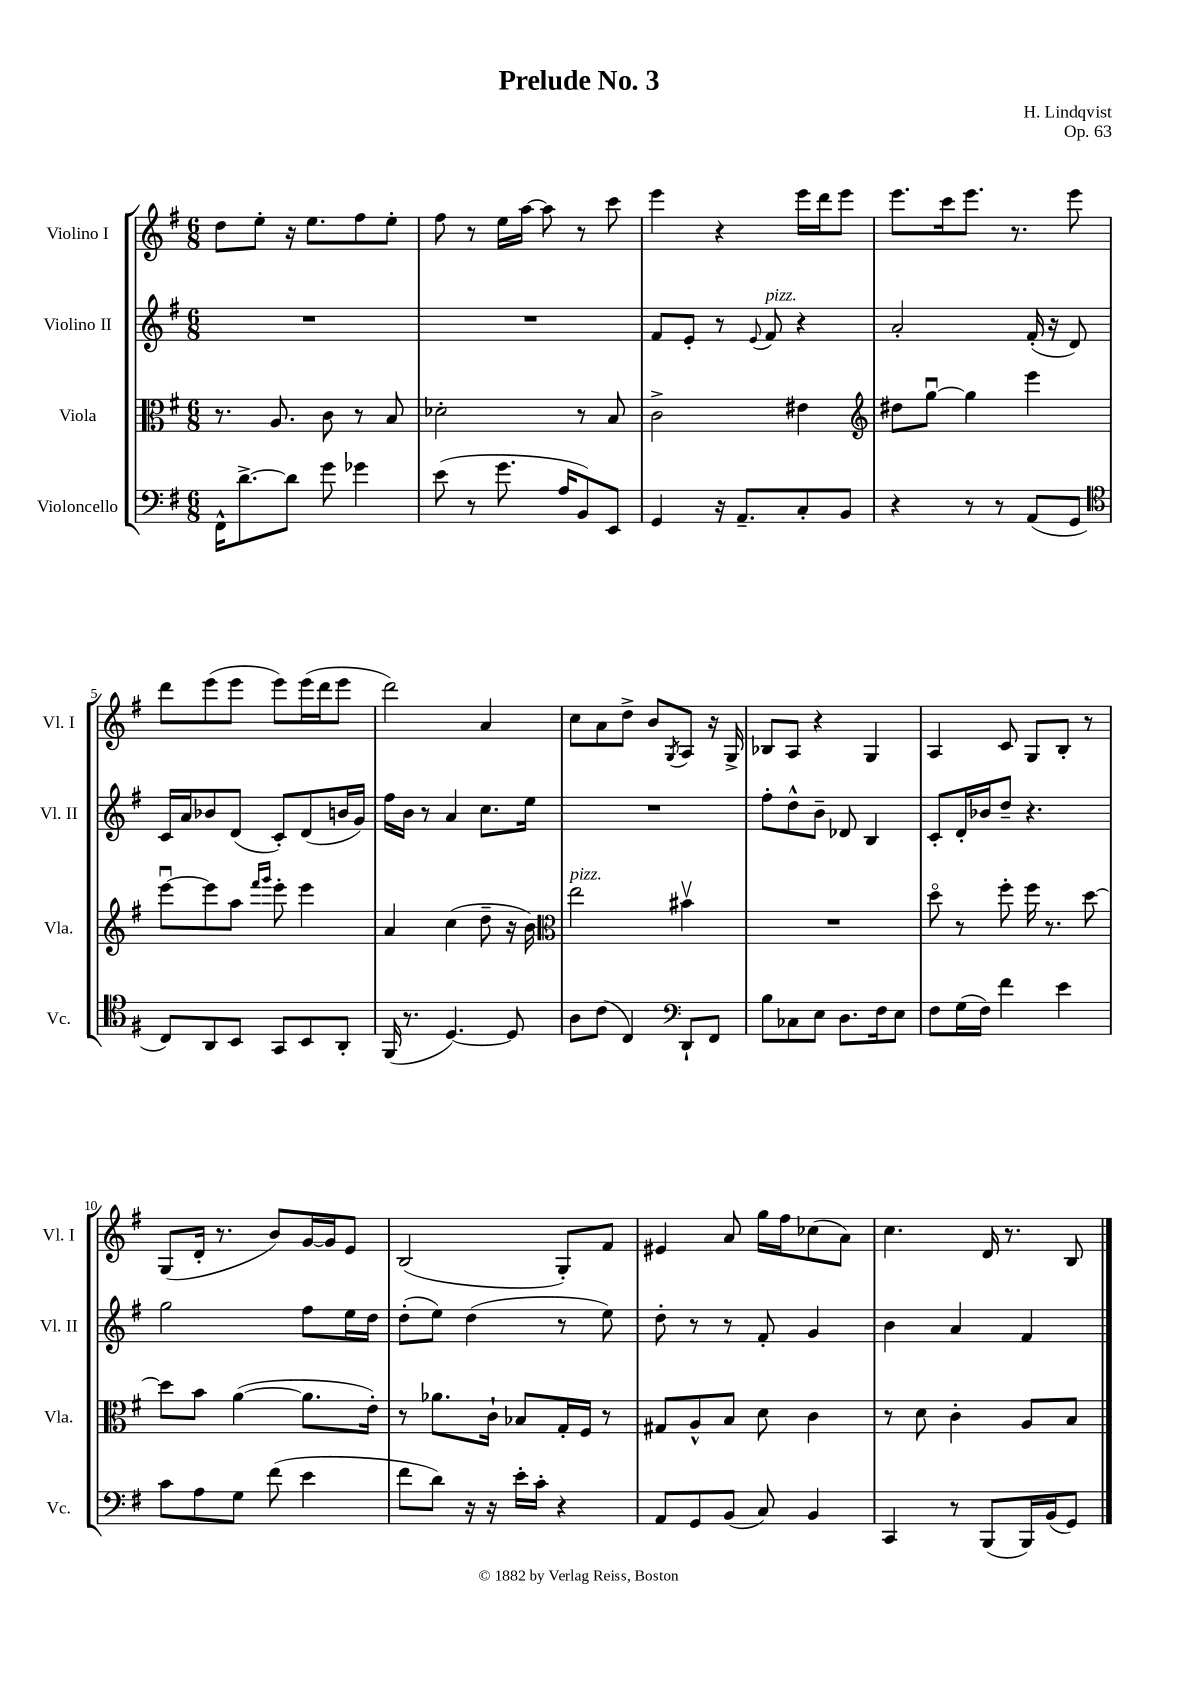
\header { title = "Prelude No. 3" composer = "H. Lindqvist" opus = "Op. 63" }
<<
\new StaffGroup <<
\new Staff = "s0" \with { instrumentName = "Violino I" shortInstrumentName = "Vl. I" } {
    \clef treble \key g \major \numericTimeSignature \time 6/8
    d''8 e''8-. r16 e''8. fis''8 e''8-. |
    fis''8 r8 e''16 a''16~ a''8 r8 c'''8 |
    e'''4 r4 e'''16 d'''16 e'''8 |
    e'''8. c'''16 e'''8. r8. e'''8 |
    d'''8 e'''8( e'''8 e'''8) e'''16( d'''16 e'''8 |
    d'''2) a'4 |
    c''8 a'8 d''8-> b'8 \acciaccatura { g8 } a8 r16 g16-> |
    bes8 a8 r4 g4 |
    a4 c'8 g8 b8-. r8 |
    g8( d'16-. r8. b'8) g'16~ g'16 e'8 |
    b2( g8-.) fis'8 |
    eis'4 a'8 g''16 fis''16 ces''8( a'8) |
    c''4. d'16 r8. b8 \bar "|." |
}
\new Staff = "s1" \with { instrumentName = "Violino II" shortInstrumentName = "Vl. II" } {
    \clef treble \key g \major \numericTimeSignature \time 6/8
    R2. |
    R2. |
    fis'8 e'8-. r8 \appoggiatura { e'8 } fis'8^\markup { \italic "pizz." } r4 |
    a'2-. fis'16-.( r16 d'8) |
    c'16 a'16 bes'8 d'8( c'8-.) d'8( b'16 g'16) |
    fis''16 b'16 r8 a'4 c''8. e''16 |
    R2. |
    fis''8-. d''8-^ b'8-- des'8 b4 |
    c'8-. d'16-. bes'16 d''8-- r4. |
    g''2 fis''8 e''16 d''16 |
    d''8-.( e''8) d''4( r8 e''8) |
    d''8-. r8 r8 fis'8-. g'4 |
    b'4 a'4 fis'4 \bar "|." |
}
\new Staff = "s2" \with { instrumentName = "Viola" shortInstrumentName = "Vla." } {
    \clef alto \key g \major \numericTimeSignature \time 6/8
    r8. a8. c'8 r8 b8 |
    des'2-. r8 b8 |
    c'2-> eis'4 |
    \clef treble dis''8 g''8~\downbow g''4 e'''4 |
    e'''8~\downbow e'''8 a''8 \grace { fis'''16 g'''16 } e'''8-. e'''4 |
    a'4 c''4( d''8-- r16 b'16) |
    \clef alto e''2^\markup { \italic "pizz." } bis'4\upbow |
    R2. |
    d''8\flageolet r8 fis''8-. fis''16 r8. d''8~ |
    d''8 b'8 a'4~( a'8. e'16-.) |
    r8 aes'8. c'16-! bes8 g16-. fis16 r8 |
    gis8 a8-^ b8 d'8 c'4 |
    r8 d'8 c'4-. a8 b8 \bar "|." |
}
\new Staff = "s3" \with { instrumentName = "Violoncello" shortInstrumentName = "Vc." } {
    \clef bass \key g \major \numericTimeSignature \time 6/8
    fis,16-^ d'8.~-> d'8 g'8 ges'4 |
    e'8( r8 g'8. a16 b,8) e,8 |
    g,4 r16 a,8.-- c8-. b,8 |
    r4 r8 r8 a,8( g,8 |
    \clef tenor c8) a,8 b,8 g,8 b,8 a,8-. |
    fis,16( r8. d4.~) d8 |
    a8 c'8( c4) \clef bass d,8-! fis,8 |
    b8 ces8 e8 d8. fis16 e8 |
    fis8 g16( fis16) fis'4 e'4 |
    c'8 a8 g8 fis'8( e'4 |
    fis'8 d'8) r16 r16 e'16-. c'16-. r4 |
    a,8 g,8 b,8( c8) b,4 |
    c,4 r8 b,,8( b,,16) b,16( g,8) \bar "|." |
}
>>
>>
